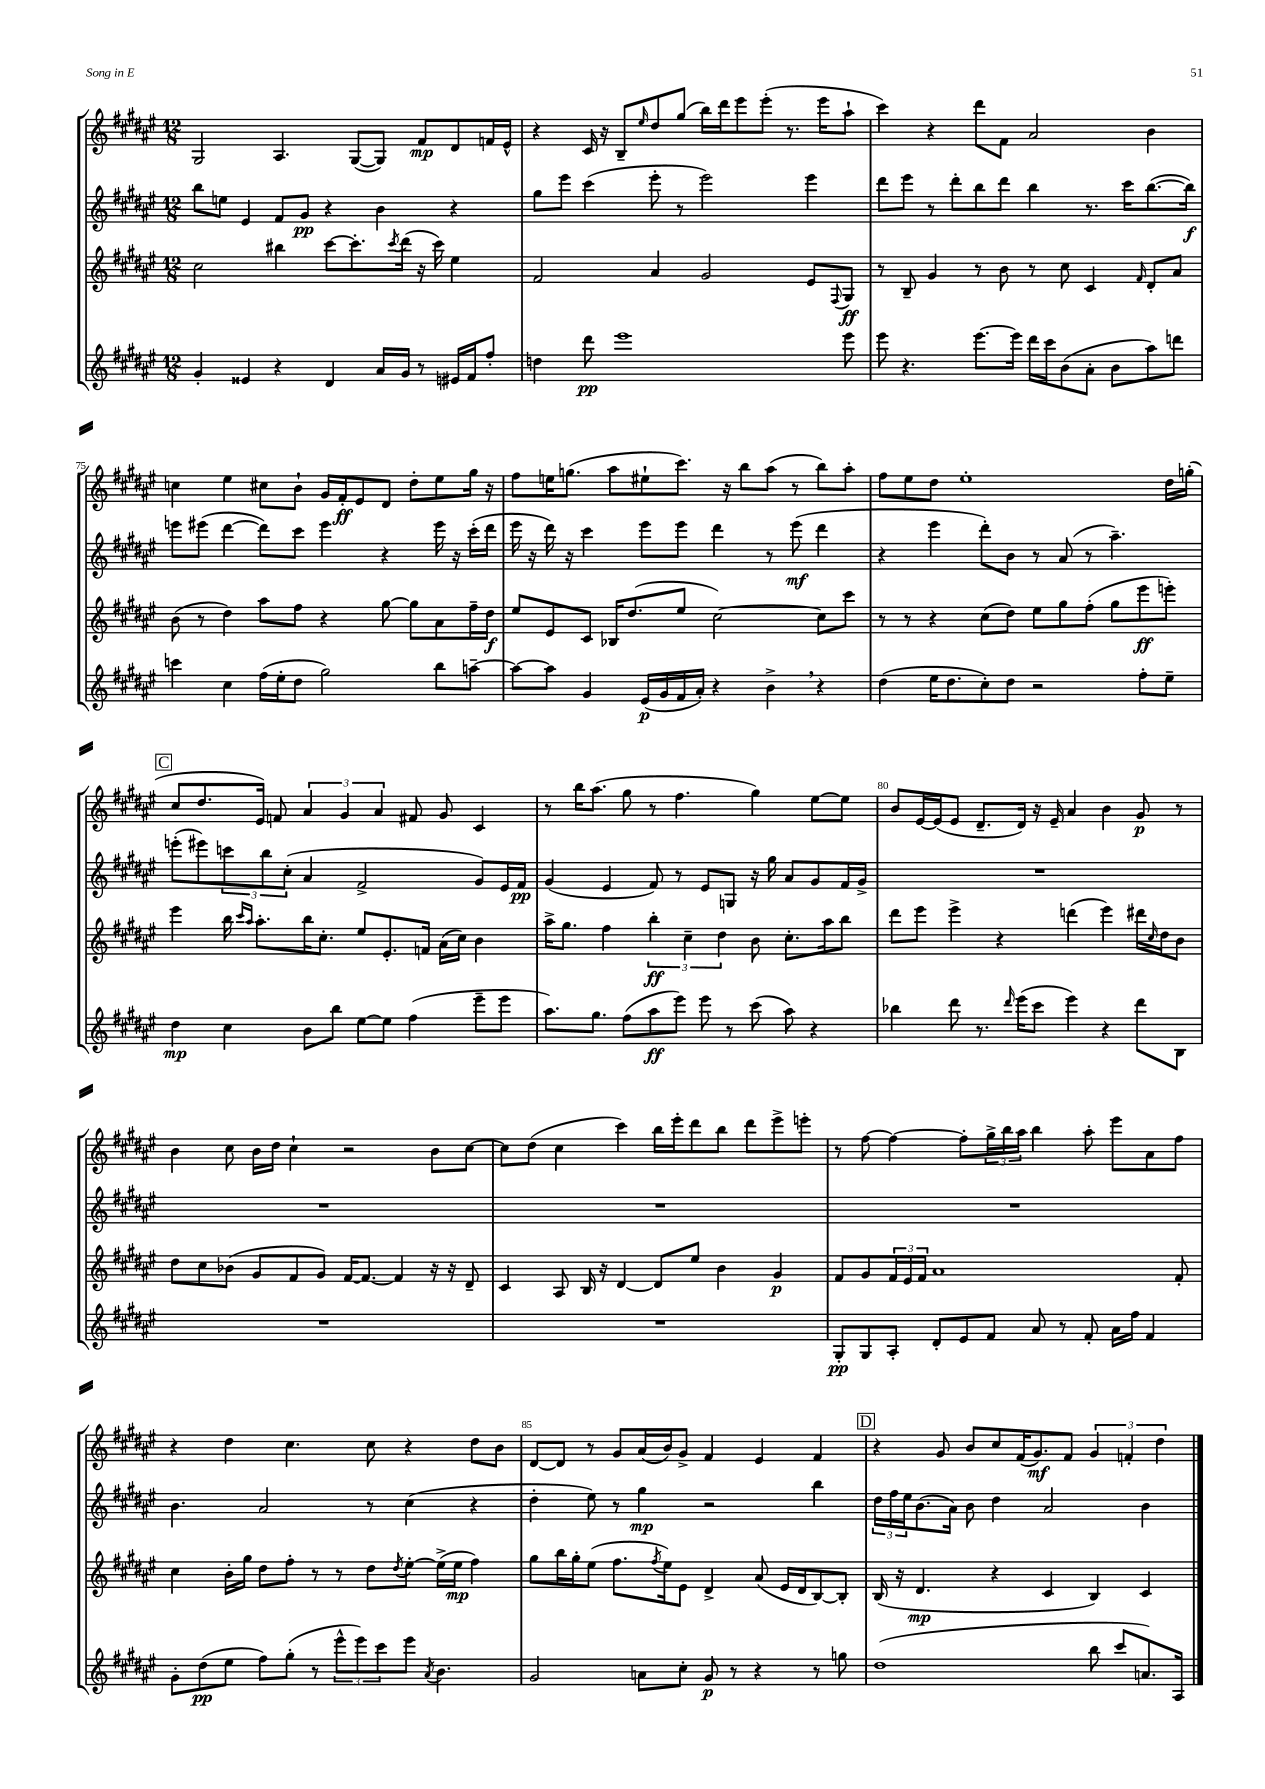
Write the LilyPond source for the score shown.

<<
\new StaffGroup <<
\new Staff = "s0" {
    \clef treble \key fis \major \numericTimeSignature \time 12/8
    gis2 ais4. gis8~( gis8) fis'8\mp dis'8 f'16 eis'16-^ |
    r4 cis'16 r16 b8-- \grace { eis''16 } dis''8 gis''8( b''16) dis'''16 eis'''8 eis'''8-.( r8. eis'''16 ais''8-! |
    cis'''4) r4 dis'''8 fis'8 ais'2 b'4 |
    c''4 eis''4 cis''8 b'8-! gis'16 fis'16-.\ff eis'8 dis'8 dis''8-. eis''8 gis''16 r16 |
    fis''8 e''16 g''8.( ais''8 eis''8-! cis'''8.) r16 b''8 ais''8( r8 b''8) ais''8-. |
    fis''8 eis''8 dis''8 eis''1-. dis''16 g''16-.( |
    \mark \markup { \box "C" } cis''8 dis''8. eis'16) f'8 \tuplet 3/2 { ais'4 gis'4 ais'4 } fis'8 gis'8 cis'4 |
    r8 b''16 ais''8.( gis''8 r8 fis''4. gis''4) eis''8~ eis''8 |
    b'8 eis'16~ eis'16( eis'8 dis'8.-- dis'16) r16 eis'16-- ais'4 b'4 gis'8\p r8 |
    b'4 cis''8 b'16 dis''16 cis''4-! r2 b'8 cis''8~ |
    cis''8 dis''8( cis''4 cis'''4) b''16 eis'''16-. dis'''8 b''8 dis'''8 eis'''8-> e'''8-. |
    r8 fis''8~ fis''4~ fis''8-. \tuplet 3/2 { gis''16-> b''16 ais''16 } b''4 ais''8-. eis'''8 ais'8 fis''8 |
    r4 dis''4 cis''4. cis''8 r4 dis''8 b'8 |
    dis'8~ dis'8 r8 gis'8 ais'16( b'16) gis'8-> fis'4 eis'4 fis'4 |
    \mark \markup { \box "D" } r4 gis'8 b'8 cis''8 fis'16( gis'8.\mf) fis'8 \tuplet 3/2 { gis'4 f'4-. dis''4 } \bar "|." |
}
\new Staff = "s1" {
    \clef treble \key fis \major \numericTimeSignature \time 12/8
    b''8 e''8 eis'4 fis'8 gis'8\pp r4 b'4 r4 |
    gis''8 eis'''8 cis'''4( eis'''8-. r8 eis'''2) eis'''4 |
    dis'''8 eis'''8 r8 dis'''8-. b''8 dis'''8 b''4 r8. cis'''16 b''8.~( b''16\f) |
    e'''8 eis'''8( dis'''4~ dis'''8) cis'''8 eis'''4 r4 eis'''16 r16 cis'''16-.( dis'''16 |
    eis'''16 r16 dis'''16) r16 cis'''4 eis'''8 eis'''8 dis'''4 r8 eis'''8\mf( dis'''4 |
    r4 eis'''4 dis'''8-.) b'8 r8 ais'8( r8 ais''4.--) |
    \mark \markup { \box "C" } e'''8-.( eis'''8) \tuplet 3/2 { c'''8 b''8 cis''8-.( } ais'4 fis'2-> gis'8) eis'16 fis'16\pp |
    gis'4( eis'4 fis'8) r8 eis'8 g8 r16 gis''16 ais'8 gis'8 fis'16 gis'16-> |
    R1. |
    R1. |
    R1. |
    R1. |
    b'4. ais'2 r8 cis''4( r4 |
    dis''4-. eis''8) r8 gis''4\mp r2 b''4 |
    \mark \markup { \box "D" } \tuplet 3/2 { dis''16 fis''16 eis''16 } b'8.( ais'16) b'8 dis''4 ais'2 b'4 \bar "|." |
}
\new Staff = "s2" {
    \clef treble \key fis \major \numericTimeSignature \time 12/8
    cis''2 bis''4 cis'''8~ cis'''8.-. \acciaccatura { cis'''8 } dis'''16( r16 cis'''16) eis''4 |
    fis'2 ais'4 gis'2 eis'8 \appoggiatura { fis8 } gis8\ff |
    r8 b8-- gis'4 r8 b'8 r8 cis''8 cis'4 \grace { fis'16 } dis'8-. ais'8 |
    b'8( r8 dis''4) ais''8 fis''8 r4 gis''8~ gis''8 ais'8 fis''16-- dis''16\f |
    eis''8 eis'8 cis'8 bes16 dis''8.( eis''8 cis''2~) cis''8 cis'''8 |
    r8 r8 r4 cis''8( dis''8) eis''8 gis''8 fis''8-.( gis''8 eis'''8\ff e'''8-.) |
    \mark \markup { \box "C" } eis'''4 b''16 \grace { cis'''16 ais''16 } ais''8.-. b''16 cis''8.-. eis''8 eis'8.-. f'16 ais'16( cis''16) b'4 |
    ais''16-> gis''8. fis''4 \tuplet 3/2 { b''4-.\ff cis''4-- dis''4 } b'8 cis''8.-. ais''16 b''8 |
    dis'''8 eis'''8 eis'''4-> r4 d'''4( eis'''4) dis'''16 \grace { cis''16 } dis''16 b'8 |
    dis''8 cis''8 bes'8( gis'8 fis'8 gis'8) fis'16~ fis'8.~ fis'4 r16 r16 dis'8-- |
    cis'4 ais8 b16 r16 dis'4~ dis'8 eis''8 b'4 gis'4\p |
    fis'8 gis'8 \tuplet 3/2 { fis'16 eis'16 fis'16 } ais'1 fis'8-. |
    cis''4 b'16-. gis''16 dis''8 fis''8-. r8 r8 dis''8 \acciaccatura { dis''8 } eis''8~-. eis''16->( eis''16\mp fis''4) |
    gis''8 b''16 gis''16-. eis''8( fis''8. \acciaccatura { fis''8 } eis''16) eis'8 dis'4-> ais'8( eis'16 dis'16 b8~) b8-. |
    \mark \markup { \box "D" } b16( r16 dis'4.\mp r4 cis'4 b4) cis'4 \bar "|." |
}
\new Staff = "s3" {
    \clef treble \key fis \major \numericTimeSignature \time 12/8
    gis'4-. eisis'4 r4 dis'4 ais'16 gis'16 r8 eis'16 fis'16 fis''8-. |
    d''4 dis'''8\pp eis'''1 eis'''8 |
    eis'''8 r4. eis'''8.~ eis'''16 dis'''16 cis'''16 b'8( ais'8-. b'8 ais''8) d'''8 |
    c'''4 cis''4 fis''16( eis''16-. dis''8 gis''2) b''8 a''8~-- |
    a''8~ a''8 gis'4 eis'16\p( gis'16 fis'16 ais'16-.) r4 b'4-> \breathe r4 |
    dis''4( eis''16 dis''8. cis''8-.) dis''8 r2 fis''8-. eis''8-- |
    \mark \markup { \box "C" } dis''4\mp cis''4 b'8 b''8 eis''8~ eis''8 fis''4( eis'''8-- eis'''8 |
    ais''8.) gis''8. fis''8( ais''8\ff eis'''8) eis'''8 r8 cis'''8( ais''8) r4 |
    bes''4 dis'''8 r8. \grace { dis'''16 } eis'''16( cis'''8 eis'''4) r4 dis'''8 b8 |
    R1. |
    R1. |
    gis8-.\pp gis8 ais8-. dis'8-. eis'8 fis'8 ais'8 r8 fis'8-. ais'16 fis''16 fis'4 |
    gis'8-. dis''8\pp( eis''8 fis''8) gis''8-.( r8 \tuplet 3/2 { eis'''8-^ eis'''8) cis'''8 } eis'''8 \acciaccatura { ais'8 } b'4. |
    gis'2 a'8 cis''8-. gis'8\p r8 r4 r8 g''8 |
    \mark \markup { \box "D" } dis''1( b''8 cis'''8 a'8.) ais16 \bar "|." |
}
>>
>>
\layout { \context { \Score currentBarNumber = #72 \override BarNumber.break-visibility = ##(#f #t #t) barNumberVisibility = #(every-nth-bar-number-visible 5) } }
